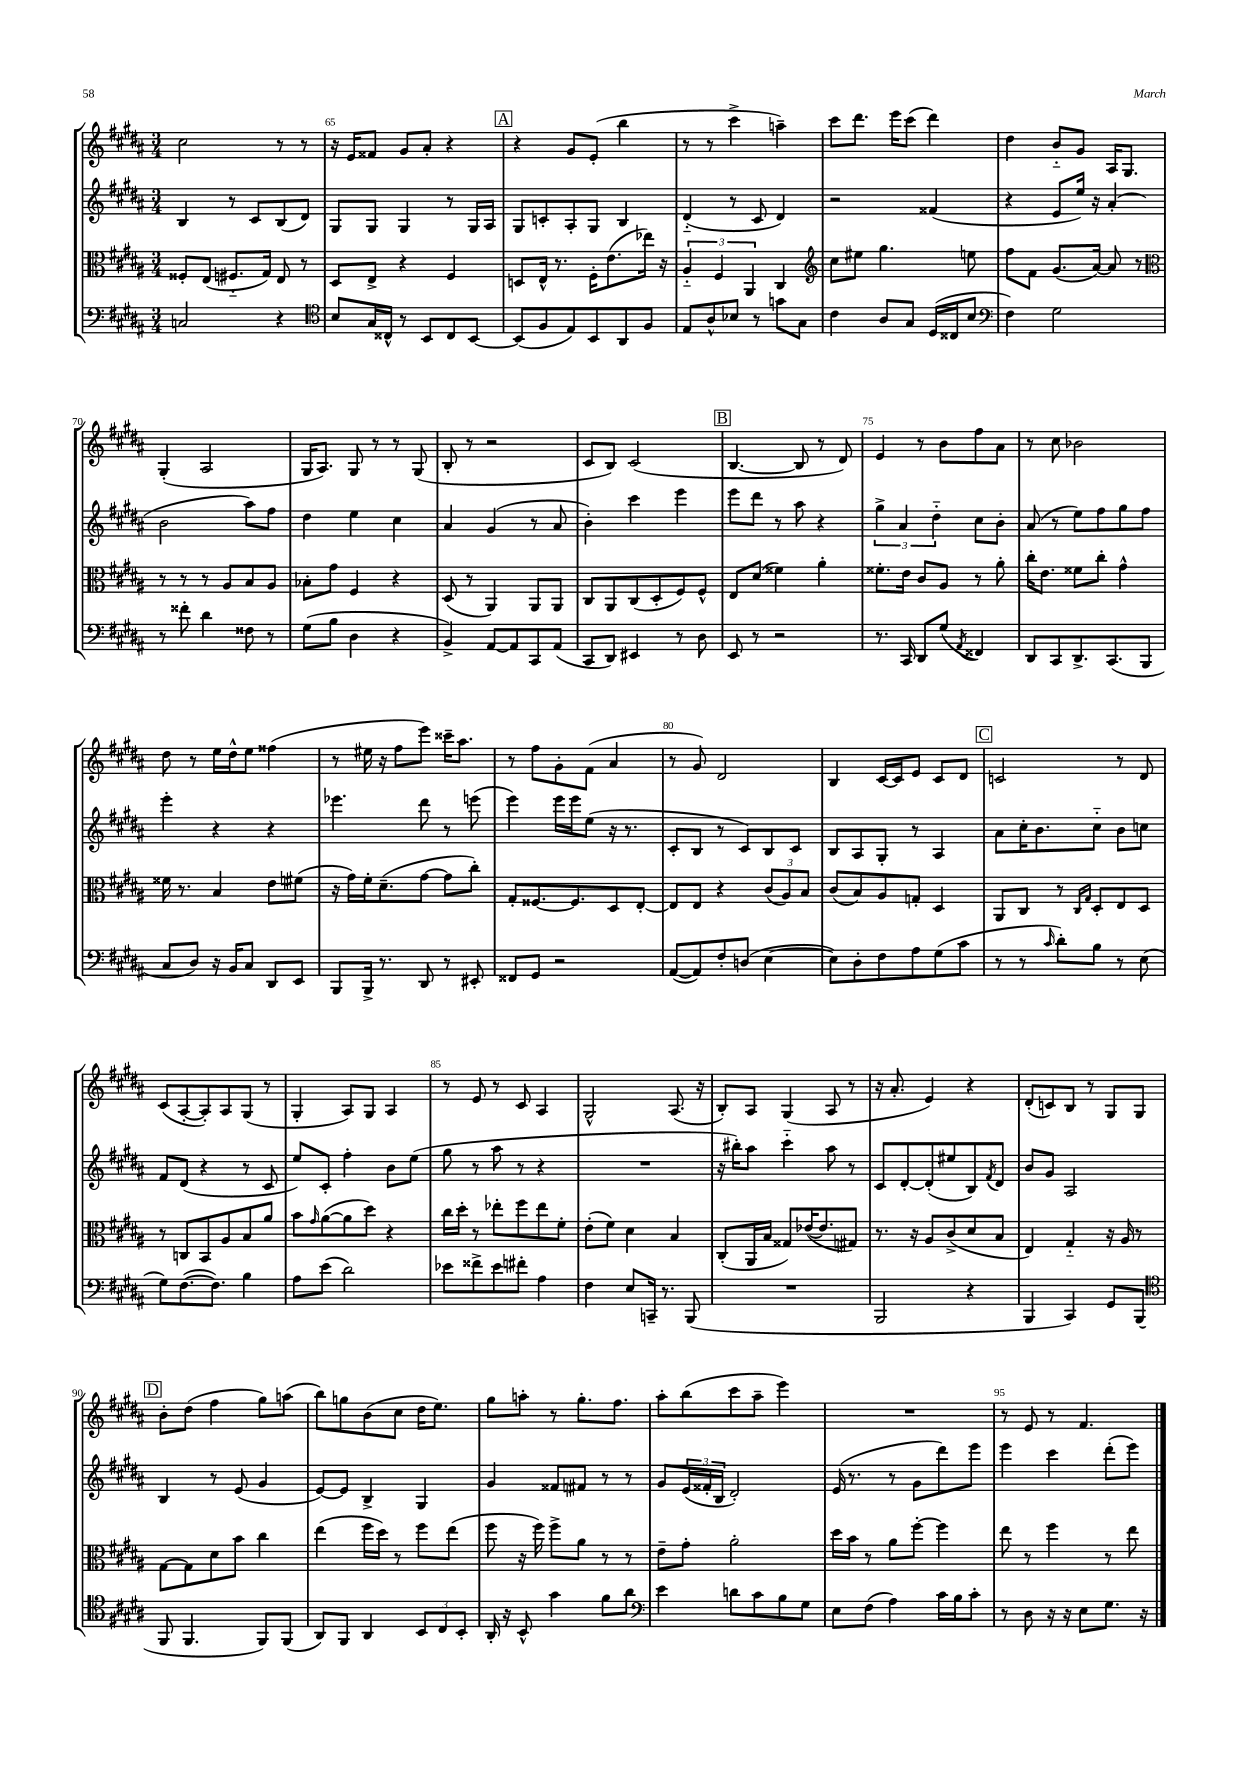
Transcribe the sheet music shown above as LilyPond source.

<<
\new StaffGroup <<
\new Staff = "s0" {
    \clef treble \key b \major \numericTimeSignature \time 3/4
    cis''2 r8 r8 |
    r16 e'16 fisis'8 gis'8 ais'8-. r4 |
    \mark \markup { \box "A" } r4 gis'8 e'8-.( b''4 |
    r8 r8 cis'''4-> a''4--) |
    cis'''8 dis'''8. e'''16 cis'''8( dis'''4) |
    dis''4 b'8-_ gis'8 ais16 gis8. |
    gis4-.( ais2 |
    gis16 ais8.) gis8 r8 r8 gis8( |
    b8-. r8 r2 |
    cis'8 b8) cis'2( |
    \mark \markup { \box "B" } b4.~ b8 r8 dis'8) |
    e'4 r8 b'8 fis''8 ais'8 |
    r8 cis''8 bes'2 |
    dis''8 r8 e''16 dis''16-^ e''8 fisis''4( |
    r8 eis''16 r16 fis''8 e'''8) cisis'''16-- ais''8. |
    r8 fis''8 gis'8-. fis'8( ais'4 |
    r8 gis'8) dis'2 |
    b4 cis'16~ cis'16 e'8 cis'8 dis'8 |
    \mark \markup { \box "C" } c'2 r8 dis'8 |
    cis'8( ais8~-. ais8-.) ais8 gis8( r8 |
    gis4-. ais8) gis8 ais4 |
    r8 e'8 r8 cis'8 ais4 |
    gis2-^ ais8.( r16 |
    b8-.) ais8 gis4( ais8 r8 |
    r16 ais'8.-. e'4) r4 |
    dis'8-.( c'8) b8 r8 gis8 gis8 |
    \mark \markup { \box "D" } b'8-. dis''8( fis''4 gis''8) a''8( |
    b''8) g''8 b'8( cis''8 dis''16 e''8.) |
    gis''8 a''8-. r8 gis''8.-. fis''8. |
    ais''8-. b''8( cis'''8 ais''8-- e'''4) |
    R2. |
    r8 e'8 r8 fis'4. \bar "|." |
}
\new Staff = "s1" {
    \clef treble \key b \major \numericTimeSignature \time 3/4
    b4 r8 cis'8 b8( dis'8) |
    gis8 gis8 gis4 r8 gis16 ais16 |
    \mark \markup { \box "A" } gis8 c'8-. ais8-. gis8 b4 |
    dis'4-_( r8 cis'8 dis'4) |
    r2 fisis'4( |
    r4 e'8 e''16) r16 ais'4-.( |
    b'2 ais''8) fis''8 |
    dis''4 e''4 cis''4 |
    ais'4 gis'4( r8 ais'8 |
    b'4-.) cis'''4 e'''4 |
    \mark \markup { \box "B" } e'''8 dis'''8 r8 ais''8 r4 |
    \tuplet 3/2 { gis''4-> ais'4 dis''4-_ } cis''8 b'8-. |
    ais'8( r8 e''8) fis''8 gis''8 fis''8 |
    e'''4-. r4 r4 |
    ees'''4. dis'''8 r8 e'''8( |
    e'''4) e'''16 e'''16 e''8( r16 r8. |
    cis'8-. b8 r8 cis'8) b8 cis'8 |
    b8 ais8 gis8-. r8 ais4 |
    \mark \markup { \box "C" } ais'8 cis''16-. b'8. cis''8-_ b'8 c''8 |
    fis'8 dis'8( r4 r8 cis'8 |
    e''8) cis'8-. fis''4-. b'8 e''8( |
    gis''8 r8 ais''8 r8 r4 |
    R2. |
    r16 bis''16-.) ais''8 cis'''4-_ ais''8 r8 |
    cis'8 dis'8~-. dis'8-.( eis''8 b8) \acciaccatura { fis'8 } dis'8 |
    b'8 gis'8 ais2 |
    \mark \markup { \box "D" } b4 r8 e'8( gis'4 |
    e'8~) e'8 b4-> gis4 |
    gis'4 fisis'8 fis'8 r8 r8 |
    gis'8 \tuplet 3/2 { e'16( fisis'16-. b16 } dis'2-.) |
    e'16( r8. r8 gis'8 dis'''8) e'''8 |
    e'''4 cis'''4 dis'''8-.( e'''8) \bar "|." |
}
\new Staff = "s2" {
    \clef alto \key b \major \numericTimeSignature \time 3/4
    fisis8-. e8( fis8.-_ gis16) e8 r8 |
    dis8 e8-> r4 fis4 |
    \mark \markup { \box "A" } d8 e16-^ r8. fis16-. e'8.( ees''16) r16 |
    \tuplet 3/2 { ais4-_ fis4 ais,4 } cis4 |
    \clef treble cis''8 eis''8 gis''4. e''8 |
    fis''8 fis'8 gis'8.( ais'16~) ais'8 r8 |
    \clef alto r8 r8 r8 ais8 b8 ais8 |
    bes8-. gis'8 fis4 r4 |
    dis8( r8 ais,4) ais,8 ais,8 |
    cis8 ais,8 cis8( dis8-. fis8) fis8-^ |
    \mark \markup { \box "B" } e8 dis'8( fisis'4) ais'4-. |
    fisis'8.-. e'16 cis'8 ais8 r8 ais'8-. |
    cis''16-. e'8. fisis'8 cis''8-. gis'4-^ |
    fisis'16 r8. b4 e'8 fis'8( |
    r16 gis'16) fis'16-. dis'8.--( gis'8~ gis'8 cis''8-.) |
    gis8-. fisis8.~ fisis8. dis8 e8~-. |
    e8 e8 r4 \tuplet 3/2 { cis'8( ais8) b8 } |
    cis'8( b8) ais8 g8-. dis4 |
    \mark \markup { \box "C" } ais,8 cis8 r8 \grace { cis16 gis16 } dis8-. e8 dis8 |
    r8 c8 b,8 ais8 b8 ais'8 |
    b'8 \grace { gis'16 } ais'8~( ais'8 dis''8) r4 |
    cis''16 dis''16-. r8 ees''8-. fis''8 ees''8 fis'8-. |
    e'8-.( fis'8) dis'4 b4 |
    cis8-.( ais,16 b16 gisis8) ees'16~( ees'8. gis8) |
    r8. r16 ais8 cis'8->( dis'8 b8 |
    e4) gis4-_ r16 ais16 r8 |
    \mark \markup { \box "D" } gis8~ gis8 dis'8 b'8 cis''4 |
    e''4( fis''16 dis''16) r8 fis''8 e''8( |
    fis''8 r16 fis''16) fis''8-> ais'8 r8 r8 |
    e'8-- gis'8-. ais'2-. |
    dis''16 b'16 r8 ais'8 fis''8~-. fis''4 |
    e''8 r8 fis''4 r8 e''8 \bar "|." |
}
\new Staff = "s3" {
    \clef bass \key b \major \numericTimeSignature \time 3/4
    c2 r4 |
    \clef tenor b8 gis16 cisis16-^ r8 b,8 cisis8 b,8~ |
    \mark \markup { \box "A" } b,8( fis8 e8) b,8 ais,8 fis8 |
    e8 ais8-^ bes8 r8 g'8 gis8 |
    cis'4 ais8 gis8 dis16( cisis16 b8 |
    \clef bass fis4) gis2 |
    r8 fisis'8-. dis'4 fisis8 r8 |
    gis8( b8 dis4 r4 |
    b,4->) ais,8~ ais,8 cis,8 ais,8( |
    cis,8 dis,8) eis,4 r8 dis8 |
    \mark \markup { \box "B" } e,8 r8 r2 |
    r8. cis,16 dis,8 gis8( \acciaccatura { ais,8 } fisis,4) |
    dis,8 cis,8 dis,8.-> cis,8.( b,,8 |
    cis8 dis8) r16 b,16 cis8 dis,8 e,8 |
    b,,8 b,,16-> r8. dis,8 r8 eis,8-. |
    fisis,8 gis,8 r2 |
    ais,8~( ais,8) fis8-. d8( e4~ |
    e8) dis8-. fis8 ais8 gis8( cis'8 |
    \mark \markup { \box "C" } r8 r8 \grace { cis'16 } dis'8-.) b8 r8 e8( |
    gis8) fis8.~( fis8.) b4 |
    ais8 e'8( dis'2) |
    ees'8 fisis'8-> ees'8 fis'8-. ais4 |
    fis4 e8 c,16-- r8. b,,8( |
    R2. |
    b,,2 r4 |
    b,,4 cis,4) gis,8 b,,8( |
    \mark \markup { \box "D" } \clef tenor fis,8 fis,4. fis,8) fis,8( |
    ais,8) fis,8 ais,4 \tuplet 3/2 { b,8 cis8 b,8-. } |
    ais,16-. r16 b,8-^ gis'4 fis'8 ais'8 |
    \clef bass e'4 d'8 cis'8 b8 gis8 |
    e8 fis8( ais4) cis'16 b16 cis'8-. |
    r8 dis8 r16 r16 e8 gis8. r16 \bar "|." |
}
>>
>>
\layout { \context { \Score currentBarNumber = #64 \override BarNumber.break-visibility = ##(#f #t #t) barNumberVisibility = #(every-nth-bar-number-visible 5) } }
